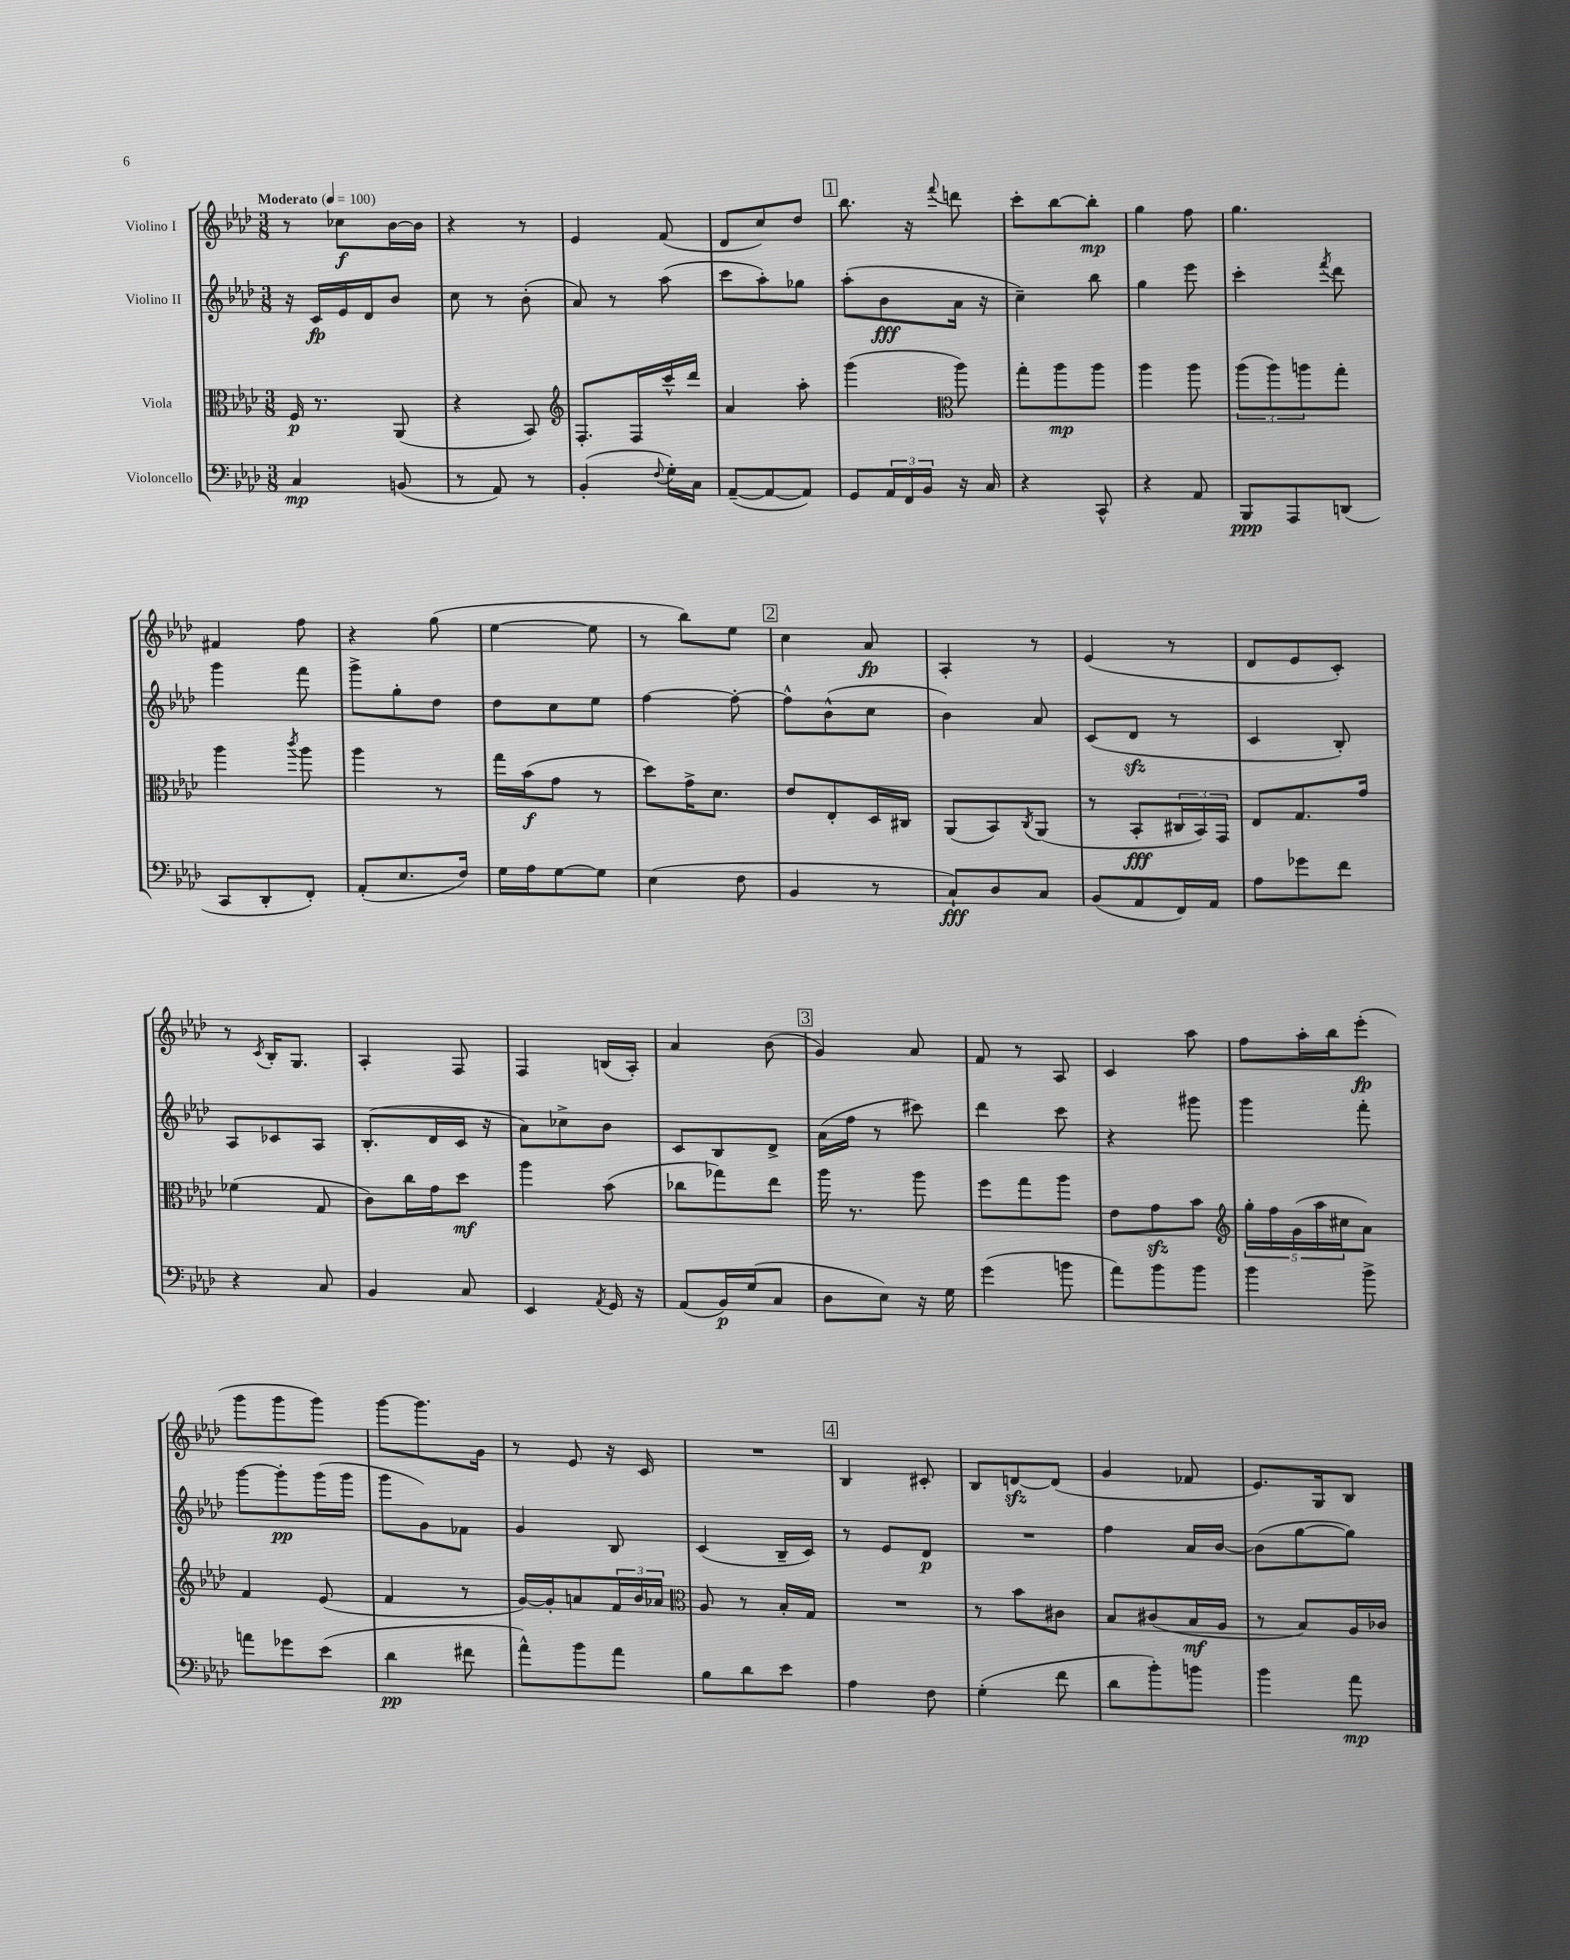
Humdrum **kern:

**kern	**dynam	**kern	**dynam	**kern	**dynam	**kern	**dynam
*part4	*part4	*part3	*part3	*part2	*part2	*part1	*part1
*staff4	*staff4	*staff3	*staff3	*staff2	*staff2	*staff1	*staff1
*I"Violoncello	*	*I"Viola	*	*I"Violino II	*	*I"Violino I	*
*clefF4	*	*clefC3	*	*clefG2	*	*clefG2	*
*k[b-e-a-d-]	*	*k[b-e-a-d-]	*	*k[b-e-a-d-]	*	*k[b-e-a-d-]	*
*M3/8	*	*M3/8	*	*M3/8	*	*M3/8	*
*MM100	*	*MM100	*	*MM100	*	*MM100	*
=1	=1	=1	=1	=1	=1	=1	=1
!	!	!	!	!	!	!LO:TX:a:B:t=Moderato	!
4C/	mp	16F/	p	16r	.	8r	.
.	.	8.r	.	16c/LL	fp	.	.
.	.	.	.	16e-/	.	8cc-X\L	f
.	.	.	.	16d-/J	.	.	.
(8BBn/	.	(8AA-/	.	8b-/J	.	[16b-\L	.
.	.	.	.	.	.	16b-\JJ]	.
=2	=2	=2	=2	=2	=2	=2	=2
8r	.	4r	.	8cc\	.	4r	.
8AA-/)	.	.	.	8r	.	.	.
8r	.	8BB-/)	.	(8b-'\	.	8r	.
=3	=3	=3	=3	=3	=3	=3	=3
*	*	*clefG2	*	*	*	*	*
(4BB-'/	.	8.F'/L	.	8a-/)	.	4e-/	.
.	.	.	.	8r	.	.	.
.	.	16F/L	.	.	.	.	.
8qqF/	.	.	.	.	.	.	.
16G'\LL)	.	16ccc^^/	.	(8aa-\	.	(8f/	.
16C\JJ	.	16ddd-/JJ	.	.	.	.	.
=4	=4	=4	=4	=4	=4	=4	=4
([8AA-~/L	.	4a-/	.	8ccc\L	.	8d-/L	.
8AA-/_	.	.	.	8aa-'\)	.	8cc/)	.
8AA-/J])	.	8aa-'\	.	8gg-X\J	.	8dd-/J	.
!!LO:REH:place=s1:t=1
=5	=5	=5	=5	=5	=5	=5	=5
8GG/L	.	(4ggg\	.	(8aa-'\L	.	8.bb-\	.
24AA-/L	.	.	.	8b-\	fff	.	.
24FF/	.	.	.	.	.	.	.
.	.	.	.	.	.	16r	.
24BB-/JJ	.	.	.	.	.	.	.
*	*	*clefC3	*	*	*	*	*
.	.	.	.	.	.	8qqfff/	.
16r	.	8aa-\)	.	16a-\Jk	.	8dddn\	.
16C/	.	.	.	16r	.	.	.
=6	=6	=6	=6	=6	=6	=6	=6
4r	.	8gg'\L	.	4cc~\)	.	8ccc'\L	.
.	.	8aa-\	mp	.	.	[8bb-\	.
8CC^^/	.	8aa-\J	.	8bb-\	.	8bb-'\J]	mp
=7	=7	=7	=7	=7	=7	=7	=7
4r	.	4aa-\	.	4gg\	.	4gg\	.
8AA-/	.	8aa-\	.	8eee-\	.	8ff\	.
=8	=8	=8	=8	=8	=8	=8	=8
8BBB-/L	ppp	(12aa-\L	.	4ccc'\	.	4.gg\	.
.	.	12aa-\)	.	.	.	.	.
8AAA-/	.	.	.	.	.	.	.
.	.	12aan\	.	.	.	.	.
.	.	.	.	8qfff/	.	.	.
(8DDn/J	.	8gg'\J	.	8ddd-\	.	.	.
!!LO:LB:g=z
=9	=9	=9	=9	=9	=9	=9	=9
8CC/L	.	4aa-\	.	4ggg\	.	4f#X/	.
8DD-'/	.	.	.	.	.	.	.
.	.	8qccc/	.	.	.	.	.
8FF'/J)	.	8aa-\	.	8fff\	.	8ff\	.
=10	=10	=10	=10	=10	=10	=10	=10
(8AA-'/L	.	4aa-\	.	8ggg^\L	.	4r	.
8.E-/	.	.	.	8gg'\	.	.	.
.	.	8r	.	8dd-\J	.	(8gg\	.
16F/Jk)	.	.	.	.	.	.	.
=11	=11	=11	=11	=11	=11	=11	=11
16G\LL	.	16gg\LL	.	8dd-\L	.	[4ee-\	.
16A-\J	.	(16b-\J	f	.	.	.	.
[8G\	.	8g\J	.	8cc\	.	.	.
8G\J]	.	8r	.	8ee-\J	.	8ee-\]	.
=12	=12	=12	=12	=12	=12	=12	=12
(4E-\	.	8dd-\L)	.	[4ff\	.	8r	.
.	.	16g^\K	.	.	.	8bb-\L)	.
.	.	8.d-\J	.	.	.	.	.
8F\	.	.	.	8ff'\_	.	8ee-\J	.
!!LO:REH:place=s1:t=2
=13	=13	=13	=13	=13	=13	=13	=13
4BB-/	.	8e-/L	.	8ff^^\L]	.	4cc\	.
.	.	8E-'/	.	(8b-^^\	.	.	.
8r	.	16D-/L	.	8cc\J	.	8a-/	fp
.	.	16C#X/JJ	.	.	.	.	.
=14	=14	=14	=14	=14	=14	=14	=14
8C`/L)	fff	(8AA-/L	.	4b-\)	.	4A-'/	.
8D-/	.	8BB-/)	.	.	.	.	.
.	.	8qC/	.	.	.	.	.
8C/J	.	(8AA-/J	.	8a-/	.	8r	.
=15	=15	=15	=15	=15	=15	=15	=15
(8BB-/L	.	8r	.	(8c/L	.	(4e-/	.
8AA-/	.	8BB-'/L	fff	8d-zz/J	.	.	.
16FF/L)	.	24C#X/L	.	8r	.	8r	.
.	.	24BB-/)	.	.	.	.	.
16AA-/JJ	.	.	.	.	.	.	.
.	.	24GG/JJ	.	.	.	.	.
=16	=16	=16	=16	=16	=16	=16	=16
8A-\L	.	8E-/L	.	4c/	.	8d-/L	.
8g-X\	.	8.G/	.	.	.	8e-/	.
8f\J	.	.	.	8B-'/)	.	8c'/J)	.
.	.	16g/Jk	.	.	.	.	.
!!LO:LB:g=z
=17	=17	=17	=17	=17	=17	=17	=17
4r	.	(4f-X\	.	8A-/L	.	8r	.
.	.	.	.	.	.	8qc/	.
.	.	.	.	8c-X/	.	16B-'/KL	.
.	.	.	.	.	.	8.G/J	.
8C/	.	8G/	.	8A-/J	.	.	.
=18	=18	=18	=18	=18	=18	=18	=18
4BB-/	.	8c\L)	.	(8.B-'/L	.	4A-'/	.
.	.	16cc\L	.	.	.	.	.
.	.	16g\J	.	16d-/L	.	.	.
8C/	.	8dd-\J	mf	16c/JJ	.	8F/	.
.	.	.	.	16r	.	.	.
=19	=19	=19	=19	=19	=19	=19	=19
4EE-/	.	4aa-\	.	8a-\L)	.	4F/	.
.	.	.	.	8cc-X^\	.	.	.
8qAA-/	.	.	.	.	.	.	.
16GG/	.	(8b-\	.	8b-\J	.	(16Bn/LL	.
16r	.	.	.	.	.	16A-'/JJ)	.
=20	=20	=20	=20	=20	=20	=20	=20
(8AA-/L	.	8cc-X\L	.	8c/L	.	4a-/	.
16BB-/L)	p	8gg-X\)	.	8B-/	.	.	.
(16G/J	.	.	.	.	.	.	.
8C/J	.	8ee-\J	.	8d-^/J	.	(8b-\	.
!!LO:REH:place=s1:t=3
=21	=21	=21	=21	=21	=21	=21	=21
8D-\L	.	16aa-\	.	(16a-\LL	.	4g/)	.
.	.	8.r	.	16ff\JJ	.	.	.
8E-\J)	.	.	.	8r	.	.	.
16r	.	8aa-\	.	8ccc#X\)	.	8a-/	.
16G\	.	.	.	.	.	.	.
=22	=22	=22	=22	=22	=22	=22	=22
(4g\	.	8ff\L	.	4ddd-\	.	8f/	.
.	.	8gg\	.	.	.	8r	.
8bn\	.	8aa-\J	.	8ccc\	.	8A-/	.
=23	=23	=23	=23	=23	=23	=23	=23
8a-\L)	.	8e-\L	.	4r	.	4c/	.
8b-\	.	8gzz\	.	.	.	.	.
8b-\J	.	8b-\J	.	8ggg#X\	.	8aa-\	.
=24	=24	=24	=24	=24	=24	=24	=24
*	*	*clefG2	*	*	*	*	*
4b-\	.	20gg'\LL	.	4ggg\	.	8ff\L	.
.	.	20ff\	.	.	.	.	.
.	.	(20g\	.	.	.	.	.
.	.	.	.	.	.	16aa-'\L	.
.	.	20aa-\	.	.	.	.	.
.	.	.	.	.	.	16bb-\J	.
.	.	20cc#X\J	.	.	.	.	.
8b-^\	.	8a-\J)	.	8fff'\	.	(8eee-'\J	fp
!!LO:LB:g=z
=25	=25	=25	=25	=25	=25	=25	=25
8an\L	.	4f/	.	[8ggg\L	.	8ggg\L	.
8g-X\	.	.	.	8ggg'\]	pp	8ggg\	.
(8e-\J	.	(8e-/	.	(16ggg\L	.	8ggg\J)	.
.	.	.	.	16ggg\JJ	.	.	.
=26	=26	=26	=26	=26	=26	=26	=26
4d-\	pp	4f/	.	8ggg\L	.	[8ggg\L	.
.	.	.	.	8g\)	.	8.ggg\]	.
8f#X\	.	8r	.	8f-X\J	.	.	.
.	.	.	.	.	.	16g\Jk	.
=27	=27	=27	=27	=27	=27	=27	=27
8a-^^\L)	.	[16g/LL)	.	4g/	.	8r	.
.	.	16g'/J]	.	.	.	.	.
8b-\	.	8an/	.	.	.	8e-/	.
8a-\J	.	24f/L	.	8B-/	.	16r	.
.	.	24b-/	.	.	.	.	.
.	.	.	.	.	.	16c/	.
.	.	24a-X/JJ	.	.	.	.	.
=28	=28	=28	=28	=28	=28	=28	=28
*	*	*clefC3	*	*	*	*	*
8B-\L	.	8A-/	.	(4c/	.	4.r	.
8d-\	.	8r	.	.	.	.	.
8e-\J	.	16B-'/LL	.	16B-~/LL	.	.	.
.	.	16G/JJ	.	16c/JJ)	.	.	.
!!LO:REH:place=s1:t=4
=29	=29	=29	=29	=29	=29	=29	=29
4A-\	.	4.r	.	8r	.	4B-/	.
.	.	.	.	8e-/L	.	.	.
8F\	.	.	.	8d-/J	p	8c#X'/	.
=30	=30	=30	=30	=30	=30	=30	=30
(4G'\	.	8r	.	4.r	.	8B-/L	.
.	.	8b-\L	.	.	.	[8dnzz/	.
8f\	.	8c#X\J	.	.	.	(8d/J]	.
=31	=31	=31	=31	=31	=31	=31	=31
8d-\L	.	8B-/L	.	4ff\	.	4g/	.
8b-'\)	.	(8c#X/	.	.	.	.	.
8bn\J	.	16B-/L	mf	16a-/LL	.	8f-X/	.
.	.	16A-/JJ	.	[16b-/JJ	.	.	.
=32	=32	=32	=32	=32	=32	=32	=32
4b-\	.	8r	.	(8b-\L]	.	8.e-/L)	.
.	.	8B-/L)	.	[8gg\	.	.	.
.	.	.	.	.	.	16G/k	.
8a-\	mp	16A-/L	.	8gg\J])	.	8B-/J	.
.	.	16c-X/JJ	.	.	.	.	.
==	==	==	==	==	==	==	==
*-	*-	*-	*-	*-	*-	*-	*-
